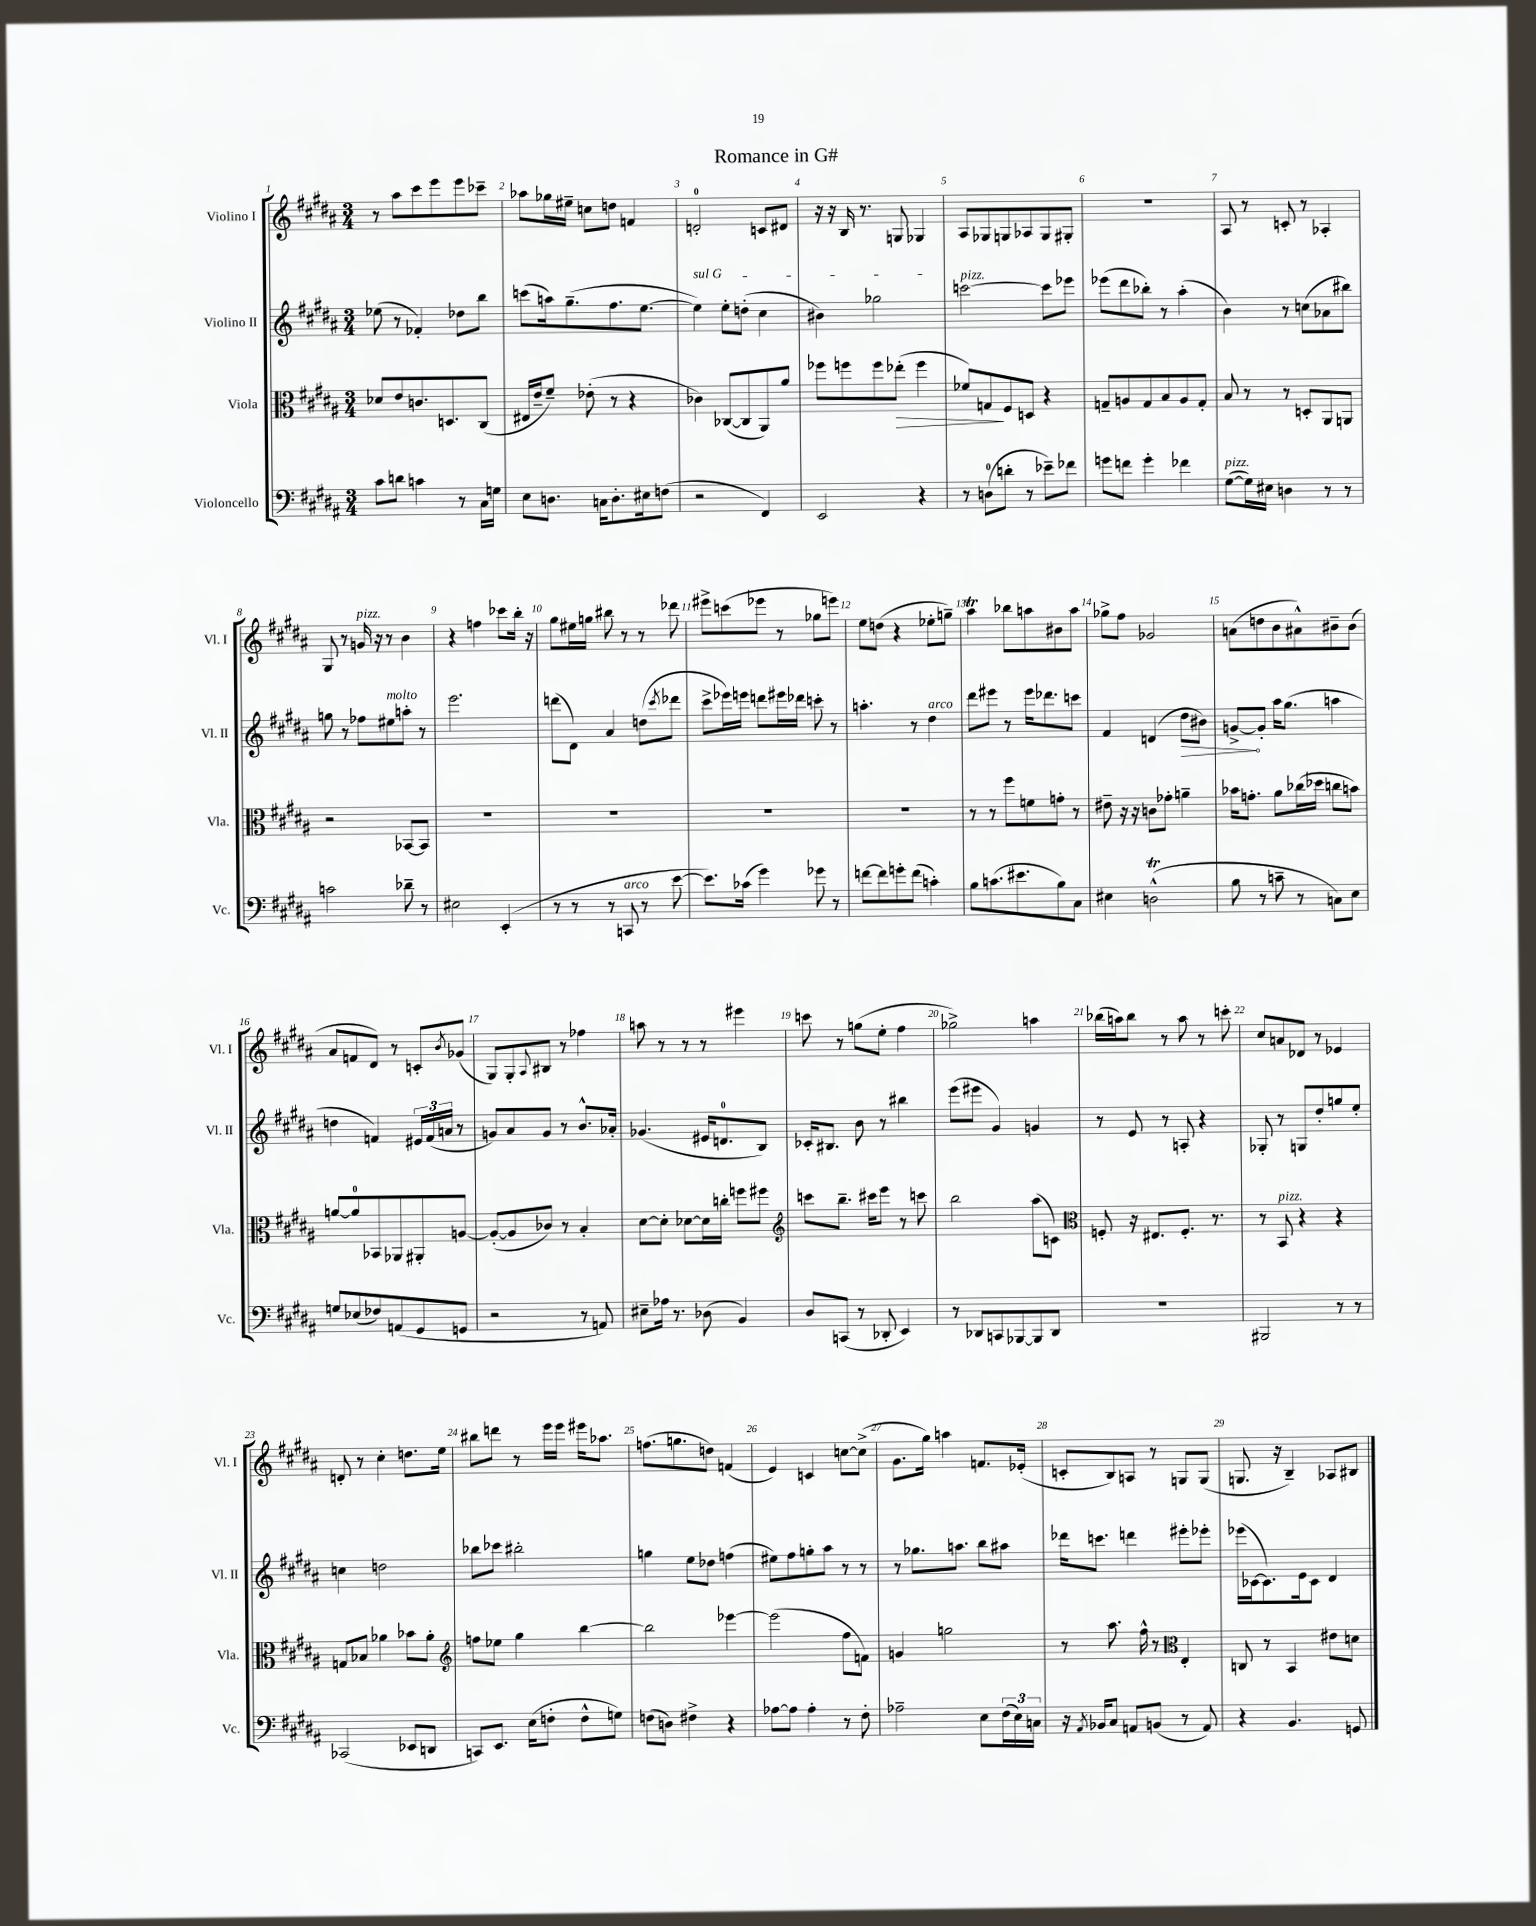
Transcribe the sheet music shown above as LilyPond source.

\header { title = "Romance in G#" }
<<
\new StaffGroup <<
\new Staff = "s0" \with { instrumentName = "Violino I" shortInstrumentName = "Vl. I" } {
    \clef treble \key b \major \numericTimeSignature \time 3/4
    r8 ais''8 cis'''8 e'''8 e'''8 ces'''8-- |
    aes''8 ges''16 eis''16-- c''8 d''8 f'4 |
    d'2-0-. c'8 dis'8 |
    r16 r16 b16 r8. g8 ges4 |
    ais8 ges8 g8 aes8 g8 gis8-. |
    R2. |
    ais8 r8 c'8-. r8 aes4-. |
    gis8 r8 g'16^\markup { \italic "pizz." } r16 r8 b'4 |
    r4 f''4 ces'''8 b''16-. r16 |
    gis''8 eis''16 g''16 bis''8 r8 r8 des'''8 |
    eis'''8-> c'''8( ees'''8 r8 ges''8 e'''8) |
    e''8 d''8( r4 ees''8-. g''8--) |
    ais''4\trill bes''8 a''8 bis'8 a''8 |
    ges''8-> fis''8 ges'2 |
    a'8( d''8 b'8 ais'8-^) bis'8-- bis'8( |
    ais'8 f'8 dis'8) r8 c'8-. \acciaccatura { b'8 } ges'8( |
    gis8) gis8-. \appoggiatura { ais8 } bis8 r8 fes''4 |
    a''8 r8 r8 r8 eis'''4 |
    c'''8 r8 g''8( e''8-. fis''4 |
    ges''2->) a''4 |
    bes''16( a''16) bes''8 r8 a''8 r8 c'''8-. |
    cis''8 a'8 des'8 r8 ees'4 |
    d'8-. r8 cis''4-. d''8. e''16 |
    bis''8 d'''8 r8 e'''16 e'''16 eis'''16 aes''8. |
    f''8.( g''8. d''8) f'4( |
    e'4) c'4 c''8~ c''8->( |
    gis'8. gis''16) a''4 f'8. ees'16-.( |
    c'8-. b8) a8 r8 g8 g8( |
    g8. r16 b4--) aes8 bis8 \bar "|." |
}
\new Staff = "s1" \with { instrumentName = "Violino II" shortInstrumentName = "Vl. II" } {
    \clef treble \key b \major \numericTimeSignature \time 3/4
    ees''8( r8 fes'4-.) des''8 b''8 |
    c'''8( a''16) gis''8.--( fis''8. e''8.~ |
    \once \override TextSpanner.bound-details.left.text = \markup { \italic "sul G" } e''4\startTextSpan) e''8-. d''8-.( cis''4 |
    bis'4) ges''2\stopTextSpan |
    c'''2~^\markup { \italic "pizz." } c'''8 ees'''8 |
    ees'''8( dis'''8 bes''8-.) r8 ais''4-.( |
    b'4) r8 c''8( aes'8 bis''8) |
    g''8 r8 fes''8 eis''8^\markup { \italic "molto" } a''8-. r8 |
    e'''2. |
    d'''8( dis'8) ais'4 d''8( \acciaccatura { cis'''8 } des'''8 |
    cis'''8-> ees'''16) e'''16 d'''8 eis'''16 des'''16 c'''8-. r8 |
    a''4.-. r8 dis''4^\markup { \italic "arco" } |
    dis'''8 eis'''8 r8 eis'''16 des'''8. c'''8 |
    fis'4 d'4( \once \override Hairpin.circled-tip = ##t dis''8\> bis'8) |
    g'8~->\! g'8-. ais''16 gis''8.( a''4 |
    d''4 f'4) \tuplet 3/2 { eis'16 f'16( a'16 } r8 |
    g'8) ais'8 g'8 r8 b'8.-^ aes'16-. |
    ges'4.( eis'16 d'8.-0 b8) |
    ces'16-. bis8. b'8 r8 bis''4 |
    e'''8( eis'''8 gis'4) g'4 |
    r8 e'8 r8 a8-. r4 |
    ges8-. r8 g8 dis''8-. g''8 e''8-. |
    c''4 d''2 |
    bes''8 ces'''8 bis''2-. |
    g''4 e''8 des''8 f''4( |
    eis''8) fis''8 g''8-. ais''8 r8 r8 |
    r8 ges''8. a''8. b''8 ais''8 |
    des'''16 c'''8. d'''4 eis'''8-. ees'''8-. |
    ees'''16( ces'16~ ces'8.) e'16 ces'8 dis'4 \bar "|." |
}
\new Staff = "s2" \with { instrumentName = "Viola" shortInstrumentName = "Vla." } {
    \clef alto \key b \major \numericTimeSignature \time 3/4
    des'8 e'8 c'8. d8. cis8( |
    eis16 e'16-- fis'8--) ees'8-.( r8 r4 |
    ces'4) ces8~( ces8 ais,8) ais'8 |
    fes''8 f''8 f''8 ees''8-.\>( f''4 |
    fes'8) g8\! fis8 d8 r4 |
    g8-- a8 g8 b8 a8 g8-. |
    b8 r8 r8 d8-. ais,8 a,8 |
    r2 bes,8~ bes,8 |
    R2. |
    R2. |
    R2. |
    R2. |
    r8 r8 fis''8 f'8 g'8-. r8 |
    eis'8-- r16 r16 c'8 ges'8-. a'4-- |
    bes'16 g'8.-. ais'8 ces''16( des''16 c''8 b'8) |
    a'8~ a'8-0 bes,8 aes,8 ais,8-. a8~ |
    a8~-.( a8 ces'8) r8 b4-. |
    dis'8~ dis'8-. des'8~ des'16 c''16-. f''8 fis''8 |
    \clef treble c'''8 b''8.-- cis'''16 e'''8 r8 c'''8 |
    b''2 ais''8( c'8) |
    \clef alto f8-. r16 eis8. f8.-. r8. |
    r8 b,8^\markup { \italic "pizz." } r4 r4 |
    g8 bes8 aes'4 bes'8 aes'8-. |
    \clef treble f''8 ees''8 gis''4 b''4~ |
    b''2 ees'''4~ |
    ees'''2( fis''8 f'8) |
    g'4 g''2 |
    r8 ais''8. fis''16-^ r8 \clef alto e4-. |
    c8 r8 b,4 eis'8 d'8 \bar "|." |
}
\new Staff = "s3" \with { instrumentName = "Violoncello" shortInstrumentName = "Vc." } {
    \clef bass \key b \major \numericTimeSignature \time 3/4
    cis'8 d'8 c'4 r8 cis16 g16 |
    e8 d8. c16 d8.-. eis16 f8( |
    r2 fis,4) |
    e,2 r4 |
    r8 d8-0( d'8-. r8 ees'8--) fes'8 |
    g'8 f'8 g'4-. fes'4 |
    gis8~^\markup { \italic "pizz." }( gis16) eis16 d4 r8 r8 |
    c'2 des'8-- r8 |
    eis2 e,4-.( |
    r8 r8 r8 c,8^\markup { \italic "arco" } r8 e'8~ |
    e'8.) ces'16( gis'4) ges'8 r8 |
    f'8~ f'8 g'8-. f'8( c'4-.) |
    b8 c'8.( eis'8. b8) cis8 |
    eis4 d2-^\trill( |
    b8 r8 c'8-- r8 c8) e8 |
    g8 ees8( fes8) a,8( gis,8 g,8 |
    r2 r8 a,8) |
    eis8-- aes16 r8. des8( b,4) |
    dis8 c,8( r8 des,8-. e,4) |
    r8 des,8 c,8 bes,,8~ bes,,8 des,8 |
    R2. |
    bis,,2 r8 r8 |
    ces,2( ees,8 d,8 |
    c,8) e,8. e16( f8-. f8-^ g8) |
    f8( d8) fis4-> r4 |
    aes8~ aes8 aes4-. r8 fis8-. |
    aes2-- e8 \tuplet 3/2 { fis16( e16) c16 } |
    r16 \acciaccatura { ais,8 } bes,16 cis8 a,8 b,8( r8 a,8) |
    r4 b,4. g,8 \bar "|." |
}
>>
>>
\layout { \context { \Score \override BarNumber.break-visibility = ##(#f #t #t) barNumberVisibility = #all-bar-numbers-visible } }
